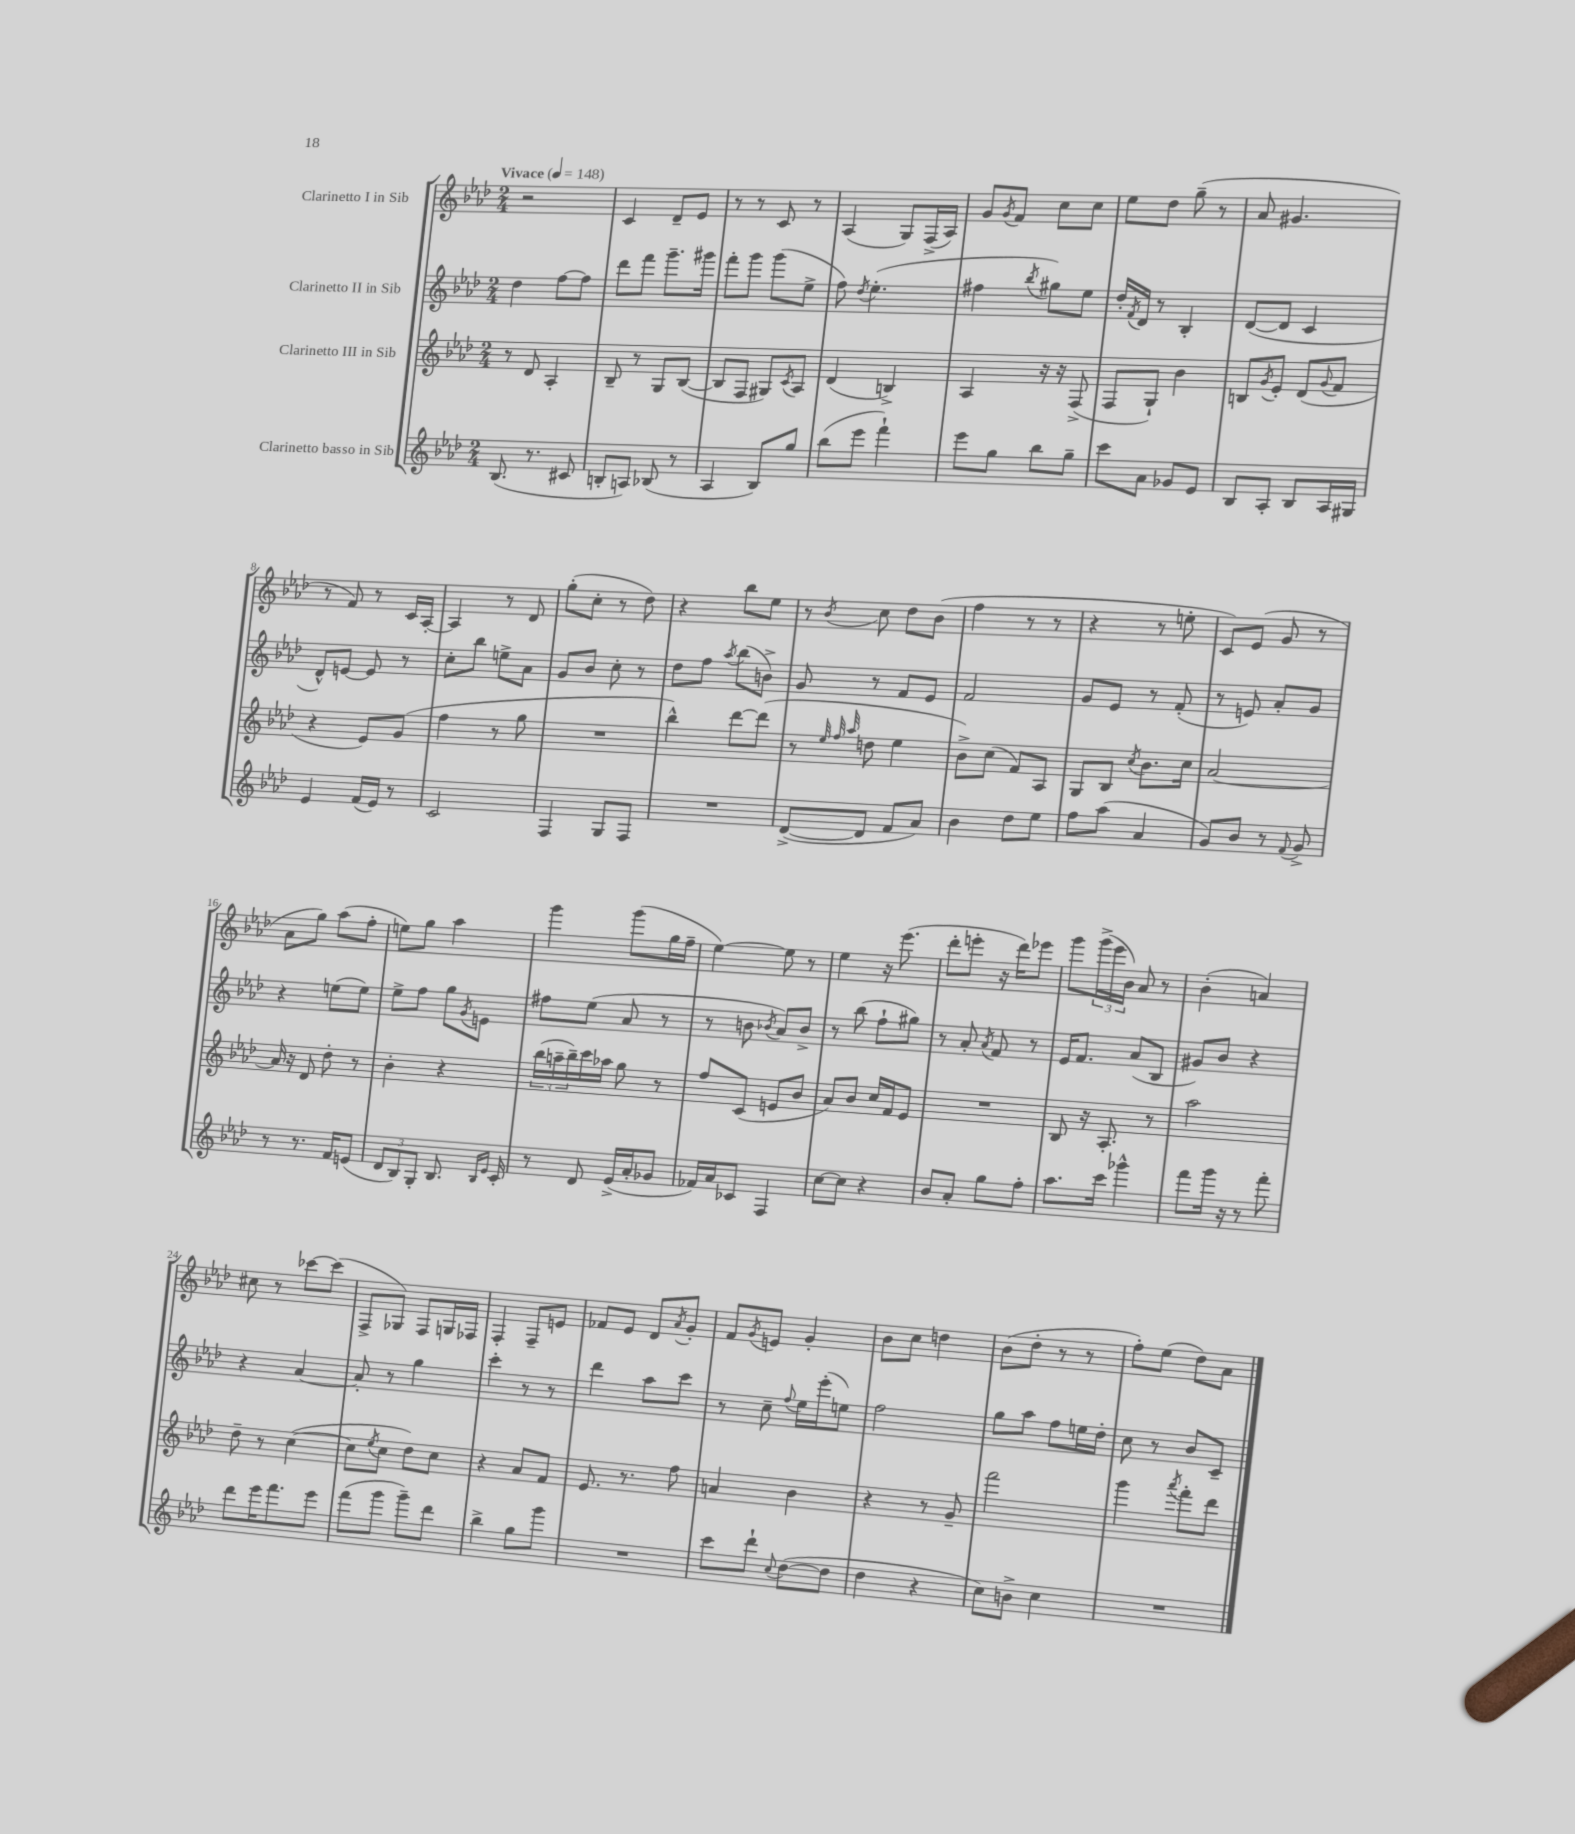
<<
\new StaffGroup <<
\new Staff = "s0" \with { instrumentName = "Clarinetto I in Sib" } {
    \clef treble \key aes \major \numericTimeSignature \time 2/4 \tempo "Vivace" 4 = 148
    r2 |
    c'4 des'8-- ees'8 |
    r8 r8 c'8 r8 |
    aes4( g8) f16->( aes16) |
    g'8 \acciaccatura { g'8 } f'8 c''8 c''8 |
    ees''8 des''8 g''8--( r8 |
    aes'8 gis'4. |
    r8 f'8) r8 c'16 aes16~-. |
    aes4 r8 des'8 |
    g''8-.( c''8-. r8 des''8) |
    r4 bes''8 ees''8 |
    r8 \acciaccatura { bes'8 } c''8 des''8 bes'8( |
    f''4 r8 r8 |
    r4 r8 e''8-. |
    c'8) ees'8( g'8 r8 |
    aes'8 g''8) aes''8( f''8-. |
    e''8) g''8 aes''4 |
    g'''4 g'''8( g''16 f''16-- |
    ees''4~) ees''8 r8 |
    ees''4 r16 ees'''8.( |
    des'''8-. e'''8-. r16 des'''16) ees'''8 |
    g'''8 \tuplet 3/2 { g'''16->( ees'''16 bes'16) } aes'8 r8 |
    bes'4-.( a'4) |
    cis''8 r8 ces'''8~ ces'''8( |
    f8-> ges8) f8 g16 fes16 |
    f4-. f8-- e'8 |
    fes'8 ees'8 des'8 \acciaccatura { aes'8 } g'8-. |
    f'8 \acciaccatura { g'8 } e'8 g'4-. |
    bes'8 c''8 d''4 |
    bes'8( des''8-. r8 r8 |
    f''8-.) ees''8( des''8) aes'8 \bar "|." |
}
\new Staff = "s1" \with { instrumentName = "Clarinetto II in Sib" } {
    \clef treble \key aes \major \numericTimeSignature \time 2/4
    des''4 f''8~ f''8 |
    des'''8 f'''8 g'''8.-- gis'''16 |
    f'''8-. g'''8 g'''8( ees''8-> |
    f''8) \acciaccatura { des''8 } ees''4.-.( |
    fis''4 \acciaccatura { bes''8 } gis''8) ees''8 |
    des''16-. \acciaccatura { f'8 } des'16 r8 bes4-. |
    des'8~( des'8 c'4 |
    des'8-^) e'8~ e'8 r8 |
    c''8-. bes''8 e''8-> aes'8 |
    g'8 bes'8 c''8-. r8 |
    des''8 f''8 \acciaccatura { aes''8 } bes''8( b'8->) |
    g'8 r8 f'8 ees'8 |
    f'2 |
    g'8 ees'8 r8 f'8-.( |
    r8 e'8) aes'8-. g'8 |
    r4 e''8( e''8) |
    ees''8-> f''8 g''8 \acciaccatura { g'8 } e'8 |
    fis''8 ees''8( aes'8 r8 |
    r8 b'8 \acciaccatura { bes'8 } aes'8) bes'8-> |
    r8 bes''8( f''8-! gis''8) |
    r8 aes'8-. \acciaccatura { aes'8 } f'8 r8 |
    ees'16 f'8. aes'8( bes8 |
    gis'8) bes'8 r4 |
    r4 aes'4~ |
    aes'8-. r8 g''4 |
    c'''4-. r8 r8 |
    des'''4 aes''8 c'''8 |
    r8 c''8-- \appoggiatura { f''8 } ees''16 ees'''16-.( e''8) |
    f''2 |
    g''8 aes''8 f''8 e''16 des''16-. |
    c''8 r8 bes'8 c'8-- \bar "|." |
}
\new Staff = "s2" \with { instrumentName = "Clarinetto III in Sib" } {
    \clef treble \key aes \major \numericTimeSignature \time 2/4
    r8 des'8 aes4-. |
    bes8-- r8 g8 bes8~( |
    bes8 f8 gis8) \acciaccatura { c'8 } aes8 |
    des'4( b4->) |
    aes4 r16 r16 f8->( |
    f8 g8-!) bes'4 |
    b8 \acciaccatura { g'8 } ees'8-. des'8( \appoggiatura { g'8 } f'8 |
    r4 ees'8) g'8( |
    f''4 r8 g''8 |
    R2 |
    bes''4-^) des'''8~ des'''8( |
    r8 \grace { ees''32 f''32 aes''32 } d''8 ees''4 |
    bes'8->) c''8( f'8) aes8 |
    g8 bes8 \acciaccatura { c''8 } bes'8. c''16 |
    aes'2~ |
    aes'16 r16 des'8 des''8-. r8 |
    bes'4-. r4 |
    \tuplet 3/2 { bes''16( a''16-- bes''16--) } c'''16 aes''16 g''8 r8 |
    f''8 c'8( e'8 bes'8 |
    aes'8) bes'8 c''16 f'16 ees'8 |
    R2 |
    bes8 r16 aes8.-. r8 |
    aes''2 |
    des''8-- r8 c''4~( |
    c''8 \acciaccatura { ees''8 } c''8 des''8) c''8 |
    r4 aes'8 f'8 |
    ees'8. r8. f''8 |
    a'4 bes'4 |
    r4 r8 g'8-- |
    f'''2 |
    g'''4 \acciaccatura { aes'''8 } f'''8-. des'''8 \bar "|." |
}
\new Staff = "s3" \with { instrumentName = "Clarinetto basso in Sib" } {
    \clef treble \key aes \major \numericTimeSignature \time 2/4
    bes8.( r8. cis'8 |
    b8-. a8) bes8( r8 |
    aes4 bes8) g''8 |
    bes''8( ees'''8 f'''4-!) |
    ees'''8 g''8 bes''8 g''8-- |
    c'''8 aes'8 ges'8 ees'8 |
    bes8 aes8-. bes8 aes16 gis16 |
    ees'4 f'16( ees'16) r8 |
    c'2 |
    f4 g8 f8 |
    R2 |
    des'8~->( des'8 f'8 aes'8) |
    bes'4 des''8 ees''8 |
    f''8 aes''8( aes'4 |
    g'8) bes'8 r8 \appoggiatura { f'8 } g'8-> |
    r8 r8. f'16 e'8( |
    \tuplet 3/2 { des'8 bes8) g8-. } bes8. \grace { bes16 ees'16 } c'16-. |
    r8 des'8 ees'16->( aes'16-. ges'8 |
    fes'16) aes'16 ces'8 f4 |
    c''8~ c''8 r4 |
    bes'8 aes'8-. g''8 f''8-. |
    aes''8. c'''16 ges'''4-^ |
    f'''8 g'''16 r16 r8 f'''8-. |
    des'''8 ees'''16 f'''8. ees'''8 |
    f'''8( g'''8 g'''8--) des'''8 |
    bes''4-> g''8 g'''8 |
    R2 |
    c'''8 des'''8-! \appoggiatura { c''8 } des''8~( des''8 |
    des''4 r4 |
    c''8) b'8-> c''4 |
    R2 \bar "|." |
}
>>
>>
